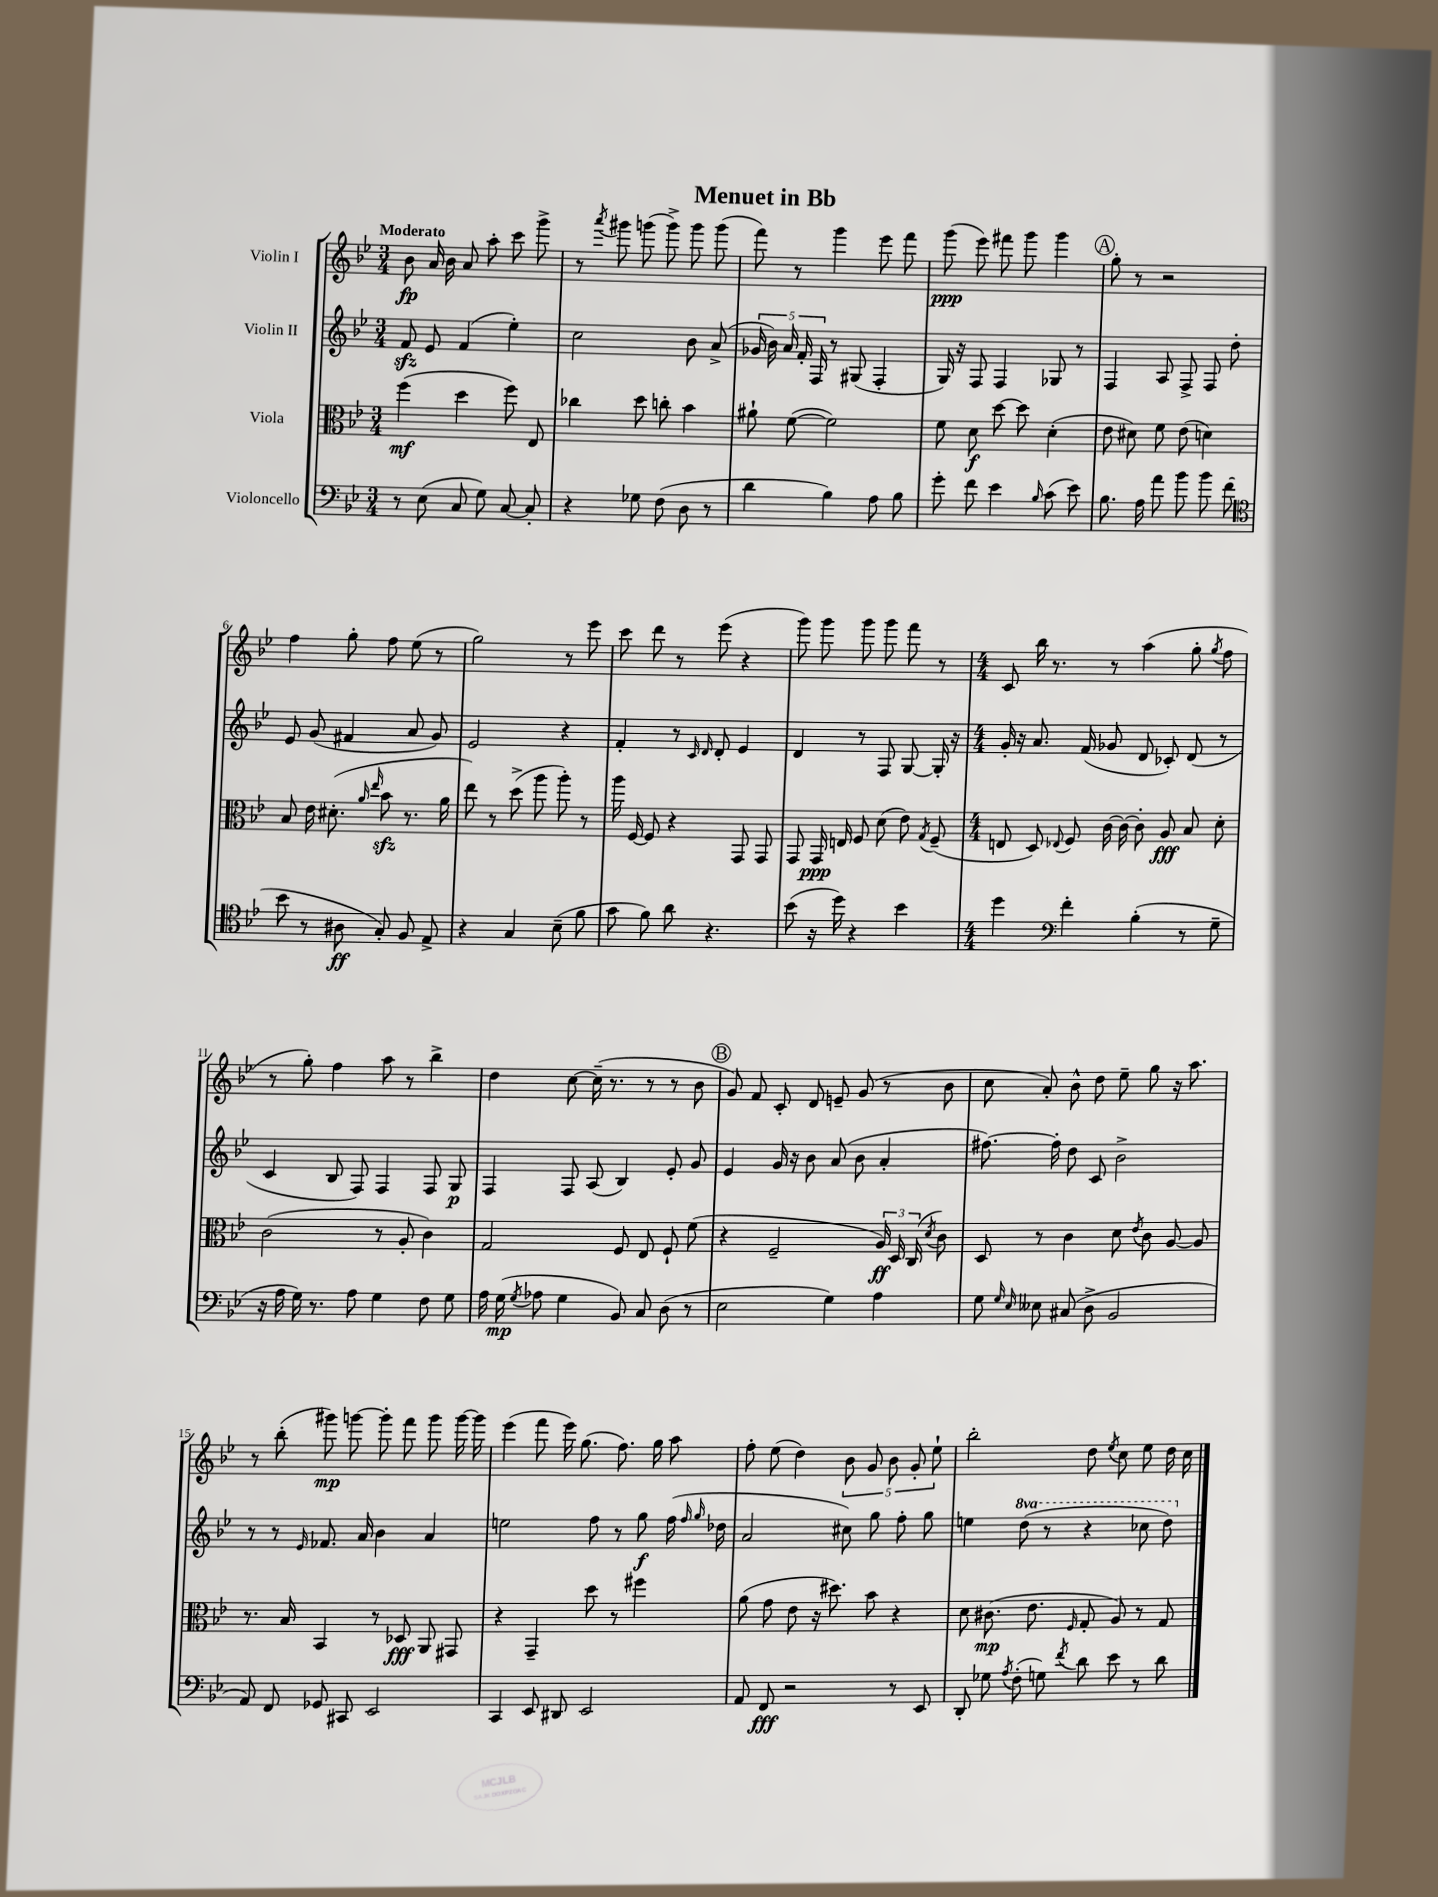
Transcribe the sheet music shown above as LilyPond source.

\header { title = "Menuet in Bb" }
<<
\new StaffGroup <<
\new Staff = "s0" \with { instrumentName = "Violin I" } {
    \clef treble \key bes \major \numericTimeSignature \time 3/4 \tempo "Moderato"
    \autoBeamOff bes'8\fp a'16 bes'16 a'8 a''8-. c'''8 g'''8-> |
    r8 \acciaccatura { a'''8 } gis'''8 g'''8( g'''8->) g'''8 g'''8( |
    f'''8) r8 g'''4 ees'''8 f'''8 |
    g'''8\ppp( ees'''8) fis'''8 g'''8 g'''4 |
    \mark \markup { \circle "A" } g''8-. r8 r2 |
    f''4 g''8-. f''8 ees''8( r8 |
    g''2) r8 ees'''8 |
    c'''8 d'''8 r8 ees'''8( r4 |
    g'''8) g'''8 g'''8 g'''8 f'''8 r8 |
    \numericTimeSignature \time 4/4 c'8 bes''16 r8. r8 a''4( g''8-. \acciaccatura { g''8 } f''8 |
    r8 g''8-.) f''4 a''8 r8 bes''4-> |
    d''4 c''8~ c''16--( r8. r8 r8 bes'8 |
    \mark \markup { \circle "B" } g'8) f'8 c'8-. d'8 e'8-- g'8( r8 bes'8 |
    c''8 a'8-.) bes'8-^ d''8 ees''8-- g''8 r16 a''8. |
    r8 bes''8-.( gis'''8\mp) g'''8~ g'''8-. f'''8 g'''8 g'''16~ g'''16 |
    ees'''4( f'''8 ees'''16) g''8.( f''8.) g''16 a''8 |
    f''8-. ees''8( d''4) \tuplet 5/4 { bes'8 g'8 bes'8 g'8-. ees''8-! } |
    bes''2-. d''8 \acciaccatura { ees''8 } c''8 ees''8 d''16 c''16 \bar "|." |
}
\new Staff = "s1" \with { instrumentName = "Violin II" } {
    \clef treble \key bes \major \numericTimeSignature \time 3/4 \set Staff.ottavationMarkups = #ottavation-simple-ordinals
    \autoBeamOff f'8\sfz ees'8 f'4( ees''4-.) |
    c''2 bes'8 a'8->( |
    \tuplet 5/4 { ges'16 bes'16) a'16 f'16-. f16 } r8 gis8( f4-. |
    g16) r16 f8 f4 ges8 r8 |
    \mark \markup { \circle "A" } f4 a8 f8-> f8 d''8-. |
    ees'8 g'8( fis'4 a'8 g'8) |
    ees'2 r4 |
    f'4-. r8 \grace { c'16 d'16 } d'8-. ees'4 |
    d'4 r8 f8 g8~ g16-. r16 |
    \numericTimeSignature \time 4/4 g'16-. r16 a'8. f'16( ges'8 d'8 ces'8-.) d'8( r8 |
    c'4 bes8 f8) f4 f8 g8\p |
    f4 f8 a8( bes4) ees'8-. g'8 |
    \mark \markup { \circle "B" } ees'4 g'16 r16 bes'8 a'8( bes'8 a'4-. |
    fis''8.~) fis''16-. d''8 c'8 bes'2-> |
    r8 r8 \grace { ees'16 } fes'8. a'16 bes'4 a'4 |
    e''2 f''8 r8 g''8\f f''16( \grace { f''16 g''16 } des''16 |
    a'2 cis''8) g''8 f''8-. g''8 |
    e''4 \ottava #1 d'''8( r8 r4 ces'''8 d'''8) \ottava #0 \bar "|." |
}
\new Staff = "s2" \with { instrumentName = "Viola" } {
    \clef alto \key bes \major \numericTimeSignature \time 3/4
    \autoBeamOff f''4\mf( d''4 f''8) ees8 |
    ces''4 d''8 c''8-. bes'4 |
    ais'8-! f'8~( f'2) |
    f'8 d'8\f d''8~ d''8 d'4-.( |
    \mark \markup { \circle "A" } ees'8 dis'8) f'8 ees'8( d'4) |
    bes8 ees'16 dis'8.-.( \grace { a'16 ees''16 } bes'8\sfz r8. a'16 |
    ees''8) r8 d''8->( a''8 a''8-.) r8 |
    a''16 f16~ f8 r4 g,8 g,8 |
    g,8 g,16\ppp e16 f8 d'8( ees'8) \acciaccatura { g8 } f8--( |
    \numericTimeSignature \time 4/4 e8 d8) \appoggiatura { ees8 } f8 c'16~ c'16~ c'8-. a8\fff bes8 d'8-. |
    c'2( r8 a8-. c'4) |
    g2 f8 ees8 f8-! f'8( |
    \mark \markup { \circle "B" } r4 f2-- \tuplet 3/2 { a16\ff) d16 c16( } \acciaccatura { d'8 } c'8) |
    d8 r8 c'4 d'8 \acciaccatura { ees'8 } c'8 a8~ a8 |
    r8. bes16 bes,4 r8 des8\fff a,8 gis,8 |
    r4 g,4-- d''8 r8 fis''4 |
    a'8( g'8 ees'8 r16 dis''8.) bes'8 r4 |
    d'8 cis'8.\mp( ees'8. \grace { f16 } g8-. a8) r8 g8 \bar "|." |
}
\new Staff = "s3" \with { instrumentName = "Violoncello" } {
    \clef bass \key bes \major \numericTimeSignature \time 3/4
    \autoBeamOff r8 ees8( c8 g8) c8~ c8-. |
    r4 ges8 f8( d8 r8 |
    d'4 bes4) a8 bes8 |
    g'8-. f'8 ees'4 \grace { bes16 } c'8( ees'8) |
    \mark \markup { \circle "A" } bes8. a16 a'8 bes'8 bes'8 f'8( |
    \clef tenor bes'8 r8 ais8\ff g8-.) f8 ees8-> |
    r4 g4 bes8--( f'8 |
    g'8 f'8) a'8 r4. |
    bes'8( r16 d''16) r4 bes'4 |
    \numericTimeSignature \time 4/4 d''4 \clef bass f'4-. bes4-.( r8 g8-- |
    r16 a16 g16) r8. a8 g4 f8 g8 |
    a16 g16\mp( \acciaccatura { g8 } aes8 g4 bes,8) c8 d8( r8 |
    \mark \markup { \circle "B" } ees2 g4) a4 |
    g8 \grace { g16 ees16 } eeses8 cis8( d8-> bes,2 |
    a,8) f,8 ges,8 cis,8 ees,2 |
    c,4 ees,8 dis,8 ees,2 |
    a,8 f,8\fff r2 r8 ees,8 |
    d,8-. ges8 \acciaccatura { a8 } f8-.( g8) \acciaccatura { f'8 } d'8 ees'8 r8 d'8 \bar "|." |
}
>>
>>
